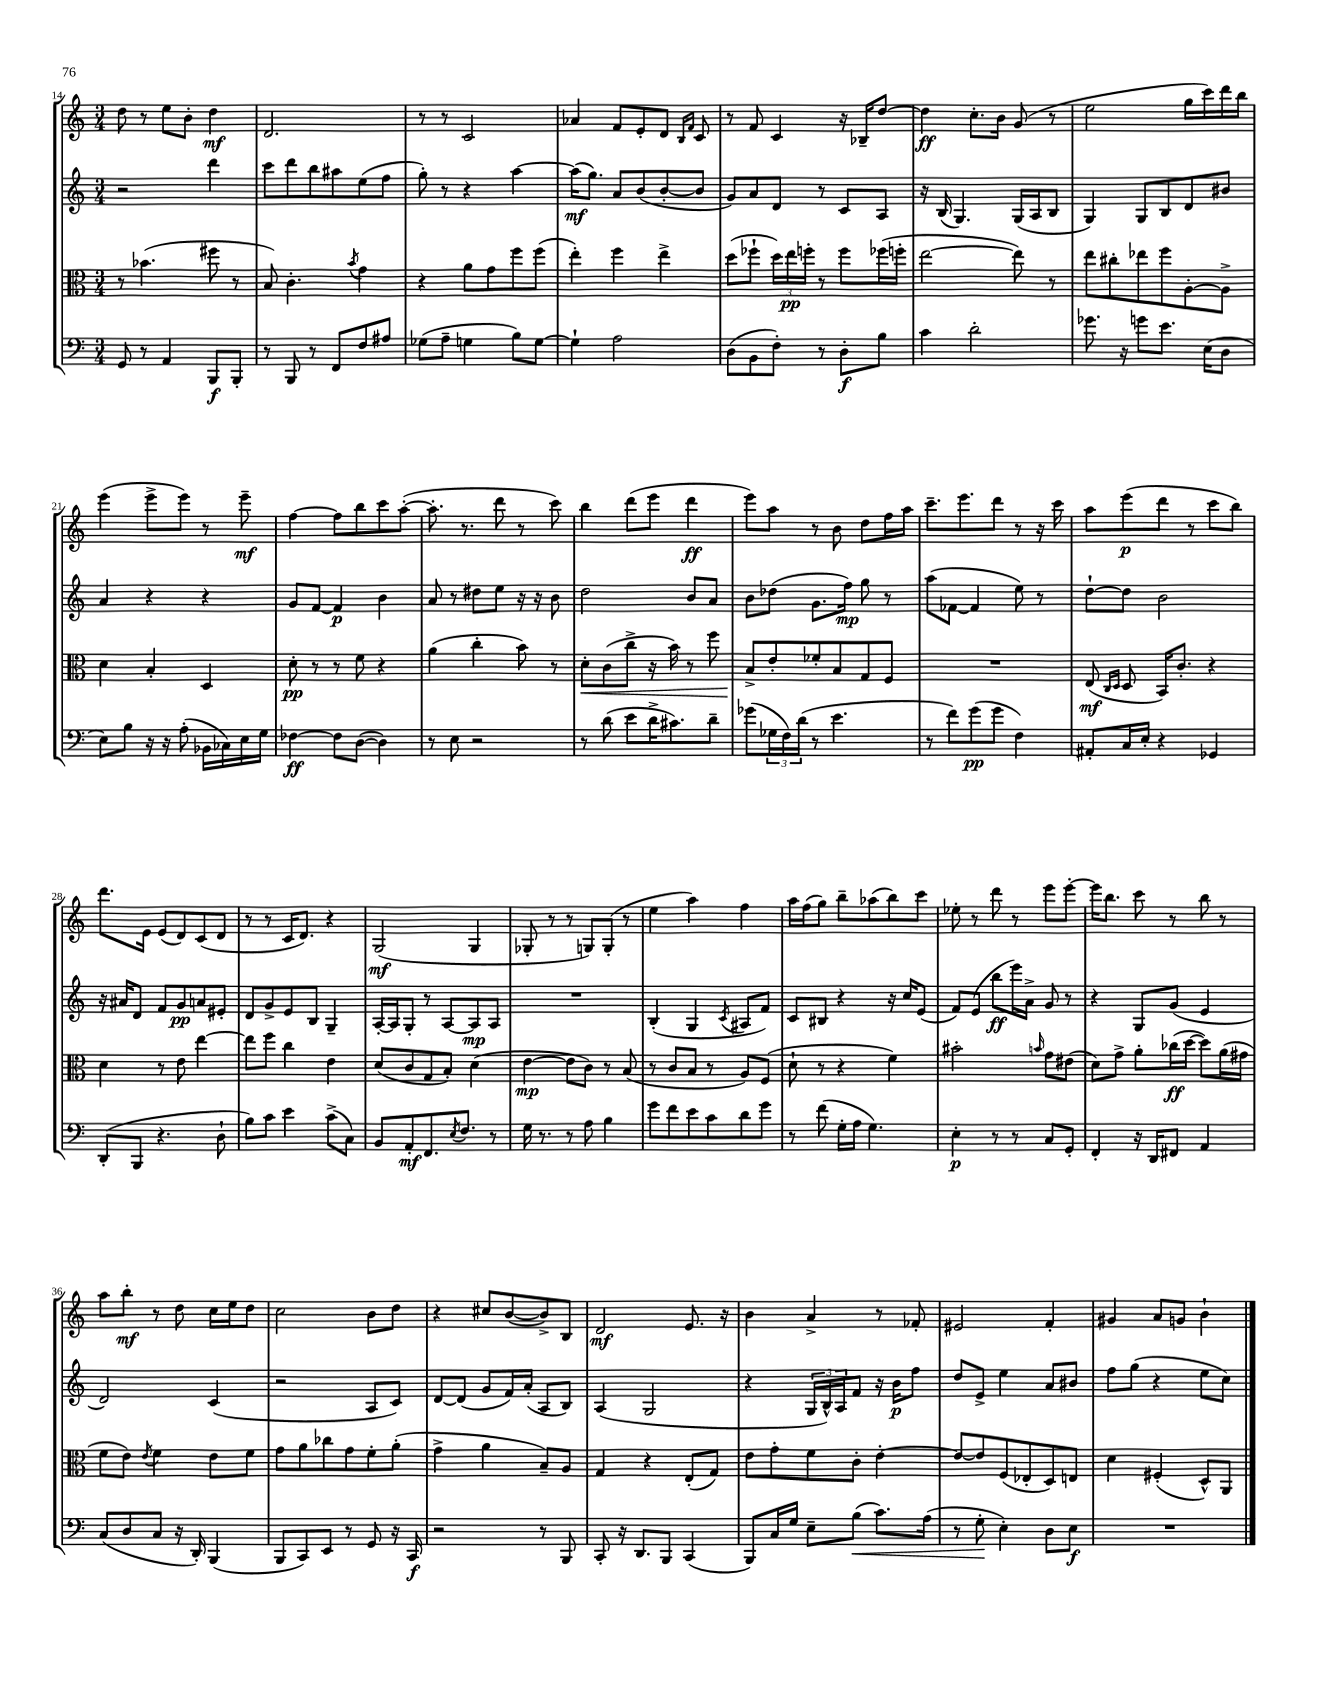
<<
\new StaffGroup <<
\new Staff = "s0" {
    \clef treble \key c \major \numericTimeSignature \time 3/4
    d''8 r8 e''8 b'8-. d''4\mf |
    d'2. |
    r8 r8 c'2 |
    aes'4 f'8 e'8-. d'8 \grace { b16 f'16 } c'8 |
    r8 f'8 c'4 r16 bes16-- d''8~ |
    d''4\ff c''8.-. b'16 g'8( r8 |
    e''2 g''16 c'''16) d'''16 b''16 |
    e'''4( e'''8-> e'''8) r8 e'''8--\mf |
    f''4~ f''8 b''8 c'''8 a''8~-.( |
    a''8.-. r8. d'''8 r8 c'''8) |
    b''4 d'''8( e'''8 d'''4\ff |
    e'''8) a''8 r8 b'8 d''8 f''16 a''16 |
    c'''8.-- e'''8. d'''8 r8 r16 c'''16 |
    a''8 e'''8\p( d'''8 r8 c'''8 b''8) |
    d'''8. e'16 e'8( d'8) c'8( d'8 |
    r8 r8 c'16 d'8.) r4 |
    g2\mf( g4 |
    ges8-. r8 r8 g8) g8-.( r8 |
    e''4 a''4) f''4 |
    a''16 f''16( g''8) b''8-- aes''8( b''8) c'''8 |
    ees''8-. r8 d'''8 r8 e'''8 e'''8~-. |
    e'''16 b''8. c'''8 r8 b''8 r8 |
    a''8 b''8-.\mf r8 d''8 c''16 e''16 d''8 |
    c''2 b'8 d''8 |
    r4 cis''8 b'8~( b'8->) b8 |
    d'2\mf e'8. r16 |
    b'4 a'4-> r8 fes'8-. |
    eis'2 f'4-. |
    gis'4 a'8 g'8 b'4-! \bar "|." |
}
\new Staff = "s1" {
    \clef treble \key c \major \numericTimeSignature \time 3/4
    r2 d'''4 |
    c'''8 d'''8 b''8 ais''8 e''8( f''8 |
    g''8-.) r8 r4 a''4~ |
    a''16\mf( g''8.) a'8 b'8( b'8~-. b'8 |
    g'8) a'8 d'8 r8 c'8 a8 |
    r16 b16( g4.) g16( a16 b8 |
    g4) g8 b8 d'8 bis'8 |
    a'4 r4 r4 |
    g'8 f'8~ f'4\p b'4 |
    a'8 r8 dis''8 e''8 r16 r16 b'8 |
    d''2 b'8 a'8 |
    b'8 des''8( g'8. f''16\mp) g''8 r8 |
    a''8( fes'8~ fes'4 e''8) r8 |
    d''8~-! d''8 b'2 |
    r16 ais'16 d'8 f'8 g'8\pp a'8 eis'8-. |
    d'8 g'8-> e'8 b8 g4-- |
    a16~-. a16 g8-. r8 a8~ a8\mp a8 |
    R2. |
    b4-.( g4 \acciaccatura { c'8 } ais8 f'8) |
    c'8 bis8 r4 r16 c''16 e'8( |
    f'8) e'8( b''8\ff e'''16) a'16-> g'8 r8 |
    r4 g8 g'8( e'4 |
    d'2) c'4( |
    r2 a8 c'8) |
    d'8~ d'8( g'8 f'16) a'16-.( a8 b8) |
    a4( g2 |
    r4 \tuplet 3/2 { g16 b16-^) a16 } f'8 r16 b'16\p f''8 |
    d''8 e'8-> e''4 a'8 bis'8 |
    f''8 g''8( r4 e''8 c''8) \bar "|." |
}
\new Staff = "s2" {
    \clef alto \key c \major \numericTimeSignature \time 3/4
    r8 bes'4.( fis''8 r8 |
    b8) c'4.-. \acciaccatura { b'8 } g'4 |
    r4 a'8 g'8 f''8 f''8( |
    e''4-.) f''4 e''4-> |
    d''8( fes''8-! \tuplet 3/2 { d''16) e''16\pp f''16-. } r8 f''8 fes''16( f''16-. |
    e''2~ e''8) r8 |
    e''8 cis''8-. ees''8 f''8 a8~-. a8-> |
    d'4 b4-. d4 |
    d'8-.\pp r8 r8 f'8 r4 |
    a'4( c''4-. b'8) r8 |
    d'8-.\< c'8( c''8-> r16 b'16) r8 f''8 |
    b8->\! e'8-. fes'8-. b8 g8 f8 |
    R2. |
    e8\mf( \grace { c16 d16 } d8 b,16) c'8.-. r4 |
    d'4 r8 e'8 e''4~ |
    e''8 f''8 c''4 e'4 |
    d'8( c'8 g8 b8-.) d'4( |
    e'4~\mp e'8 c'8) r8 b8( |
    r8 c'8 b8 r8 a8) f8( |
    d'8-! r8 r4 f'4) |
    bis'2-. \grace { b'16 } g'8 eis'8( |
    d'8) g'8-> a'8-. ces''16\ff( d''16~ d''8) a'16( gis'16 |
    f'8 e'8) \acciaccatura { e'8 } f'4 e'8 f'8 |
    g'8 a'8 ces''8 g'8 f'8-. a'8-.( |
    g'4-> a'4 b8--) a8 |
    g4 r4 e8-.( g8) |
    e'8 g'8-. f'8 c'8-. e'4~-. |
    e'8~ e'8 f8( ees8-. d8) e8 |
    d'4 fis4-.( d8-^) a,8 \bar "|." |
}
\new Staff = "s3" {
    \clef bass \key c \major \numericTimeSignature \time 3/4
    g,8 r8 a,4 b,,8\f b,,8-. |
    r8 b,,8 r8 f,8 f8 ais8 |
    ges8( a8-- g4 b8) g8~ |
    g4-! a2 |
    d8( b,8 f8-.) r8 d8-.\f b8 |
    c'4 d'2-. |
    ges'8. r16 g'8 e'8. e16( d8 |
    e8) b8 r16 r16 a8-.( bes,16 ces16) e16 g16 |
    fes4~\ff fes8 d8~( d4) |
    r8 e8 r2 |
    r8 d'8( e'8 d'16-> cis'8.) d'8-- |
    ges'8( \tuplet 3/2 { ges16 f16) d'16( } r8 e'4. |
    r8 f'8) g'8\pp( g'8 f4) |
    ais,8-. c16 e16-. r4 ges,4 |
    d,8-.( b,,8 r4. d8-! |
    b8) c'8 e'4 c'8->( c8) |
    b,8 a,8-.\mf f,8. \acciaccatura { e8 } f8. r8 |
    g16 r8. r8 a8 b4 |
    g'8 f'8 e'8 c'8 d'8 g'8 |
    r8 f'8( g16-. a16 g4.) |
    e4-.\p r8 r8 c8 g,8-. |
    f,4-. r16 d,16 fis,8 a,4 |
    c8( d8 c8 r16 d,16-.) b,,4( |
    b,,8 c,8) e,8 r8 g,8 r16 c,16\f |
    r2 r8 b,,8 |
    c,8-. r16 d,8. b,,8 c,4( |
    b,,8) c16 g16 e8-- b8\<( c'8.) a16( |
    r8 g8-.\! e4-.) d8 e8\f |
    R2. \bar "|." |
}
>>
>>
\layout { \context { \Score currentBarNumber = #14 } }
